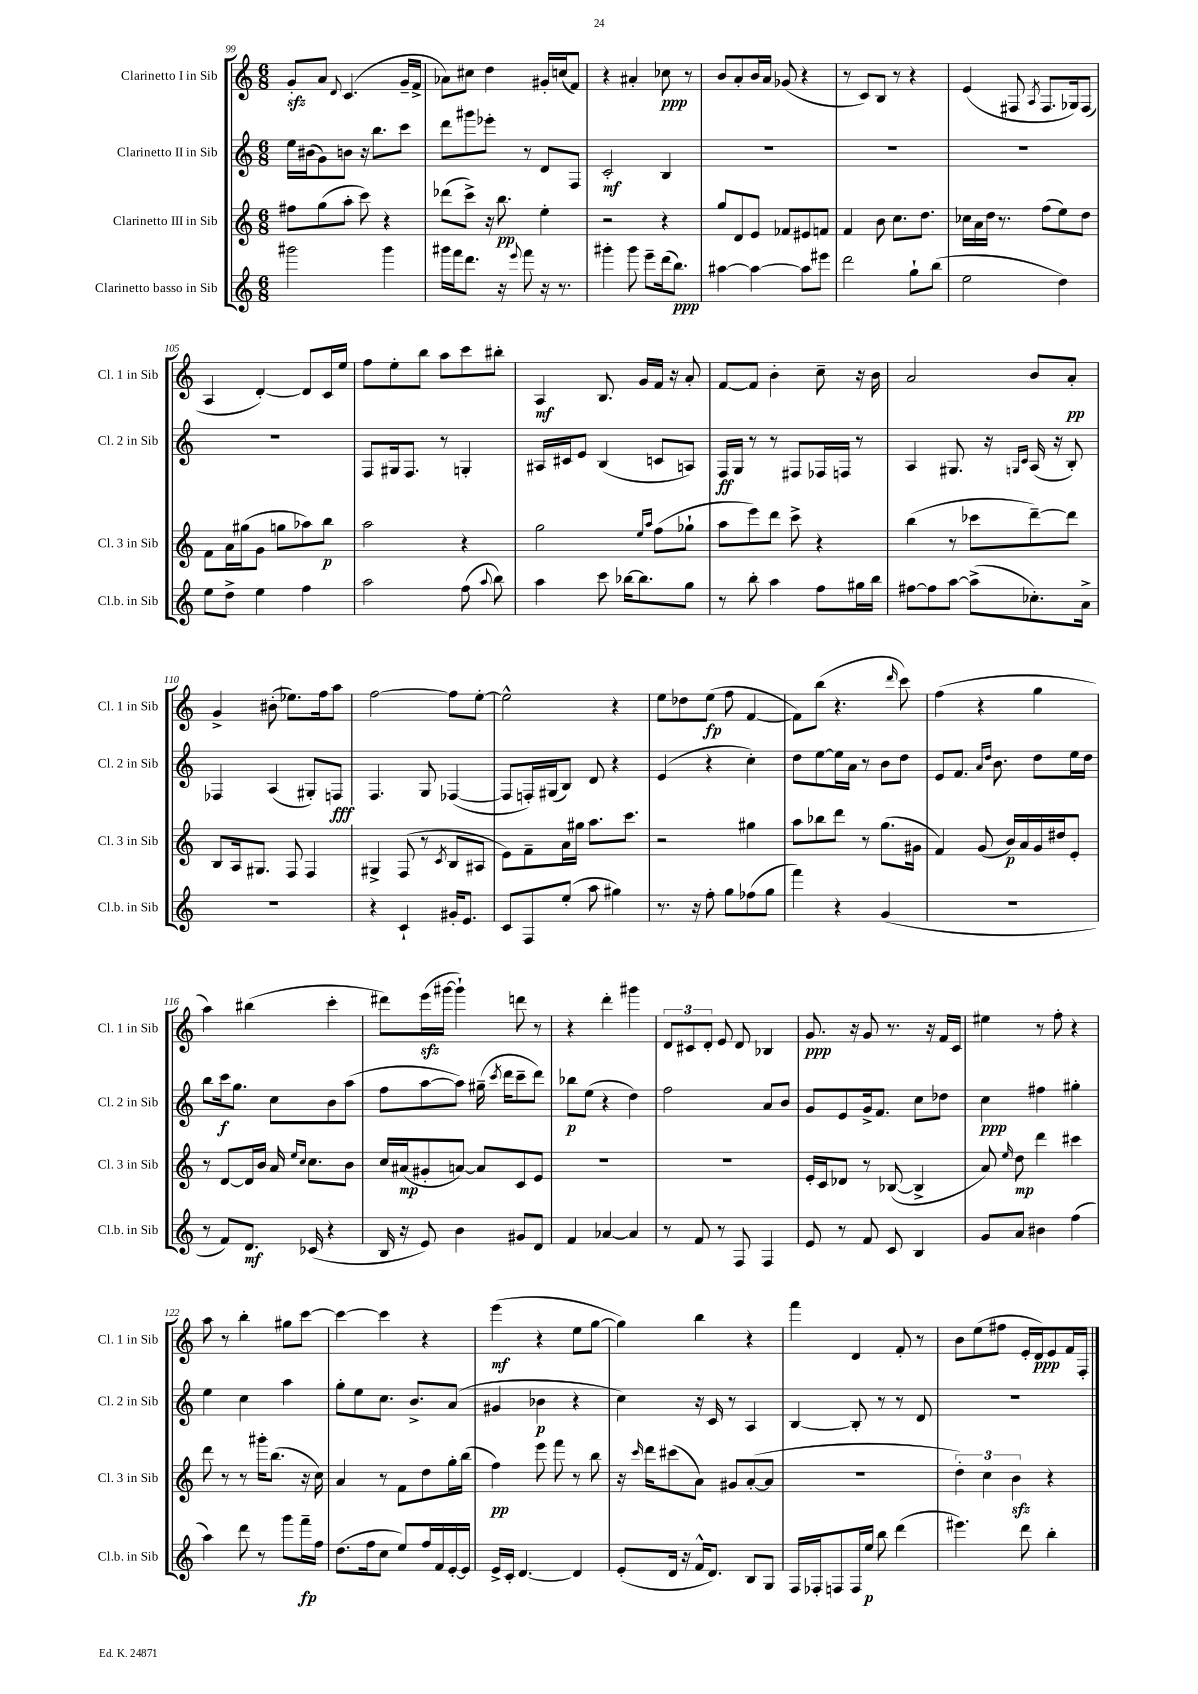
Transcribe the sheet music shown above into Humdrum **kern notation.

**kern	**kern	**kern	**kern
*staff4	*staff3	*staff2	*staff1
*clefG2	*clefG2	*clefG2	*clefG2
*k[]	*k[]	*k[]	*k[]
*M6/8	*M6/8	*M6/8	*M6/8
2ggg#\	8ff#\L	16ee\LL	8g'/L
.	.	(16b#\J	.
.	(8gg\	8g\)	8a/J
.	.	.	8qqd/
.	8aa'\J	8b\J	(4.c/
.	8ccc\)	16r	.
.	.	8.bb\L	.
4ggg#\	4r	.	.
.	.	8ccc\J	16g~/LL
.	.	.	16f^/JJ
=	=	=	=
16ggg#\LL	(8ddd-\L	8ddd\L	8a-\L)
16fff\J	.	.	.
8.ddd\J	8ccc^\J)	8ggg#\	8cc#\J
.	16r	8eee-'\J	4dd\
16r	8.bb\	.	.
8qqeee/	.	.	.
8fff\	.	8r	.
16r	4ee'\	8d/L	16g#'/LL
8.r	.	.	(16cc/J
.	.	8F/J	8f/J)
=	=	=	=
4ggg#'\	2r	2c'/	4r
8ggg#\	.	.	4a#'/
8eee~\L	.	.	.
(16ddd\k	4r	4B/	8cc-\
8.bb\J)	.	.	.
.	.	.	8r
=	=	=	=
[4aa#\	8gg/L	2.r	8b/L
.	8d/	.	8a'/
4aa#\_	8e/J	.	16b/L
.	.	.	16a/JJ
.	8f-/L	.	(8g-/
8aa#\]L	8e#/	.	4r
8eee#\J	8f/J	.	.
=	=	=	=
2ddd\	4f/	2.r	8r
.	.	.	8c/L)
.	8b\	.	8B/J
.	8.cc\L	.	8r
8gg`\L	.	.	4r
.	8.dd\J	.	.
(8bb\J	.	.	.
=	=	=	=
2ee\	16cc-\LL	2.r	(4e/
.	16a\	.	.
.	16dd\JJ	.	.
.	8.r	.	.
.	.	.	8F#/
.	.	.	8qA/
.	(8ff\L	.	8.F#/L
4dd\)	8ee\)	.	.
.	.	.	16G-/k)
.	8dd\J	.	(8F#/J
=	=	=	=
8ee\L	8f\L	2.r	4A/
8dd^\J	16a\L	.	.
.	(16gg#\J	.	.
4ee\	8g\J	.	[4d'/)
.	8gg\L	.	.
4ff\	8aa-\)	.	8d/]L
.	8bb\J	.	16c/L
.	.	.	16ee/JJ
=	=	=	=
2aa\	2aa\	8F/L	8ff\L
.	.	16G#/k	8ee'\
.	.	8.F/J	.
.	.	.	8bb\J
.	.	8r	8aa\L
(8ff\	4r	4G'/	8ccc\
8qqaa/	.	.	.
8bb\)	.	.	8bb#'\J
=	=	=	=
4aa\	2gg\	16A#/LL	4A/
.	.	16c#/J	.
.	.	8e/J	.
8ccc\	.	(4B/	8.B/
[16bb-\LK	.	.	.
8.bb-\]	.	.	16g/LL
.	16qqee/LL	.	.
.	16qqaa/JJ	.	.
.	(8ff\L	8c/L	16f/JJ
.	.	.	16r
8gg\J	8gg-`\J	8A/J)	8a'/
=	=	=	=
8r	8aa\L	16F/LL	[8f/L
.	.	16G/JJ	.
8bb'\	8eee\)	8r	8f/]J
4aa\	8ddd\J	8r	4b'\
.	8ccc^\	8F#/L	.
8ff\L	4r	16F-/L	8cc~\
.	.	16F/JJ	.
16gg#\L	.	8r	16r
16bb\JJ	.	.	16b\
=	=	=	=
[8ff#\L	(4bb\	4A/	2a/
8ff#\]	.	.	.
[8aa\J	8r	8.G#/	.
(8aa^\]L	8ccc-\L	.	.
.	.	16r	.
.	.	16qqG/LL	.
.	.	16qqc/JJ	.
8.cc-'\)	[8ddd~\)	(16A/	8b/L
.	.	16r	.
.	8ddd\]J	8B'/)	8a'/J
16a^\Jk	.	.	.
=	=	=	=
2.r	8B/L	4F-/	4g^/
.	16A/k	.	.
.	8.G#/J	.	.
.	.	(4A/	(8b#'\
.	8F/	.	8.ee-\L)
.	4F/	8G#'/L)	.
.	.	.	16ff\k
.	.	8F/J	8aa\J
=	=	=	=
4r	4G#^/	4.F/	[2ff\
4c`/	(8F/	.	.
.	8r	8G/	.
.	8qc/	.	.
16g#'/LK	8B/L	([4F-/	8ff\]L
8.e/J	.	.	.
.	8A#/J	.	[8ee'\J
=	=	=	=
8c/L	8e\L)	8F-/]L	2ee^^\]
8F/	8f~\	16F'/L)	.
.	.	(16G#/J	.
(8ee'/J	16a\L	8B/J)	.
.	16gg#\JJ	.	.
8aa\	8.aa\L	8d/	.
4gg#\)	.	4r	4r
.	8.ccc\J	.	.
=	=	=	=
8.r	2r	(4e/	8ee\L
.	.	.	8dd-\
16r	.	.	.
8ff'\	.	4r	(8ee\J
8gg\L	.	.	8ff\
(8ff-\	4gg#\	4cc'\)	[4f/
8gg\J	.	.	.
=	=	=	=
4fff\)	8aa\L	8dd\L	8f\]L)
.	8bb-\	[8ee\	(8bb\J
4r	8ddd\J	16ee\]L	4.r
.	.	16a\JJ	.
.	8r	8r	.
(4g/	(8.gg\L	8b\L	.
.	.	.	16qqddd/
.	.	8dd\J	8ccc\)
.	16g#\Jk	.	.
=	=	=	=
2.r	4f/)	8e/L	(4ff\
.	.	8.f/J	.
.	(8g/	.	4r
.	.	16qqa/LL	.
.	.	16qqdd/JJ	.
.	.	8.b\	.
.	16b/LL)	.	.
.	16a/	.	.
.	16g/	8dd\L	4gg\
.	16dd#/J	.	.
.	8e'/J	16ee\L	.
.	.	16dd\JJ	.
=	=	=	=
8r	8r	8bb\L	4aa\)
8f/L)	[8d/L	16ccc\k	.
.	.	8.gg\J	.
8.d/J	16d/]L	.	(4bb#\
.	16b/JJ	.	.
.	16a/	8cc\L	.
.	16qqee/LL	.	.
.	16qqcc/JJ	.	.
(16c-/	8.cc\L	.	.
4r	.	8b\	4ccc'\
.	8b\J	(8aa\J	.
=	=	=	=
16B/	16cc/LL	8ff\L	8ddd#\L)
16r	(16a#/J	.	.
8e/)	8g#'/	[8aa\	(16eee\L
.	.	.	[16ggg#\JJ
4b\	[8a/J)	8aa\]J)	4ggg#`\])
.	8a/]L	(16gg#~\	.
.	.	8qccc/	.
.	.	16ddd\LK	.
8g#/L	8c/	8ccc~\	8ddd\
8d/J	8e/J	8ddd\J)	8r
=	=	=	=
4f/	2.r	8bb-\L	4r
.	.	(8ee\J	.
[4a-/	.	4r	4ddd'\
4a-/]	.	4dd\)	4ggg#\
=	=	=	=
8r	2.r	2ff\	12d/L
.	.	.	12c#/
8f/	.	.	.
.	.	.	12d'/J
8r	.	.	8e/
8F/	.	.	8d/
4F/	.	8a/L	4B-/
.	.	8b/J	.
=	=	=	=
8e/	16e'/LL	8g/L	8.g/
.	16c/J	.	.
8r	8d-/J	8e/	.
.	.	.	16r
8f/	8r	16g^/k	8g/
.	.	8.f/J	.
8c/	([8B-/	.	8.r
4B/	4B-^/]	8cc\L	.
.	.	.	16r
.	.	8dd-\J	16f/LL
.	.	.	16c/JJ
=	=	=	=
8g/L	8a/)	4cc\	4ee#\
.	16qqee/	.	.
8a/J	8dd\	.	.
4b#\	4ddd\	4ff#\	8r
.	.	.	8ff'\
(4ff\	4ccc#\	4gg#'\	4r
=	=	=	=
4aa\)	8ddd\	4ee\	8aa\
.	8r	.	8r
8ddd\	8r	4cc\	4bb'\
8r	16ggg#'\LK	.	.
.	(8.bb\J	.	.
8ggg\L	.	4aa\	8gg#\L
16fff~\L	16r	.	[8ccc\J
16ff\JJ	16cc\)	.	.
=	=	=	=
(8.dd\L	4a/	8gg'\L	4ccc\_
.	.	8ee\	.
16ff\k	.	.	.
8cc\J	8r	8.cc\J	4ccc\]
8ee/L)	8f\L	.	.
.	.	8.b^/L	.
16ff/L	8dd\	.	4r
16f/	.	.	.
[16e'/	16gg'\L	(8a/J	.
16e/]JJ	(16bb\JJ	.	.
=	=	=	=
16e^/LL	4ff\)	4g#/	(4eee\
16c'/JJ	.	.	.
[4.d/	.	.	.
.	8eee\	4b-\	4r
.	8fff\	.	.
4d/]	8r	4r	8ee\L
.	8bb\	.	[8gg\J
=	=	=	=
(8e'/L	16r	4cc\)	4gg\])
.	16qqccc/	.	.
.	16ddd\LK	.	.
16d/Jk	(8ccc#\	.	.
16r	.	.	.
16f^^/LK	8a\J)	16r	4bb\
8.d/J)	.	16c/	.
.	8g#/L	8r	.
8B/L	([8a'/	4A/	4r
8G/J	8a/]J	.	.
=	=	=	=
16F/LL	2.r	[4B/	4fff\
16F-'/J	.	.	.
8F/	.	.	.
16F/L	.	8B'/]	4d/
16ee/JJ	.	.	.
8bb\	.	8r	.
(4ddd\	.	8r	8f'/
.	.	8d/	8r
=	=	=	=
4.eee#\)	6dd'\)	2.r	8b\L
.	.	.	(8ee\
.	6cc\	.	.
.	.	.	8ff#\J
.	6b\	.	.
8ddd\	.	.	16e'/LL
.	.	.	16d/J)
4bb'\	4r	.	8e/
.	.	.	16f/L
.	.	.	16F'/JJ
==	==	==	==
*-	*-	*-	*-
